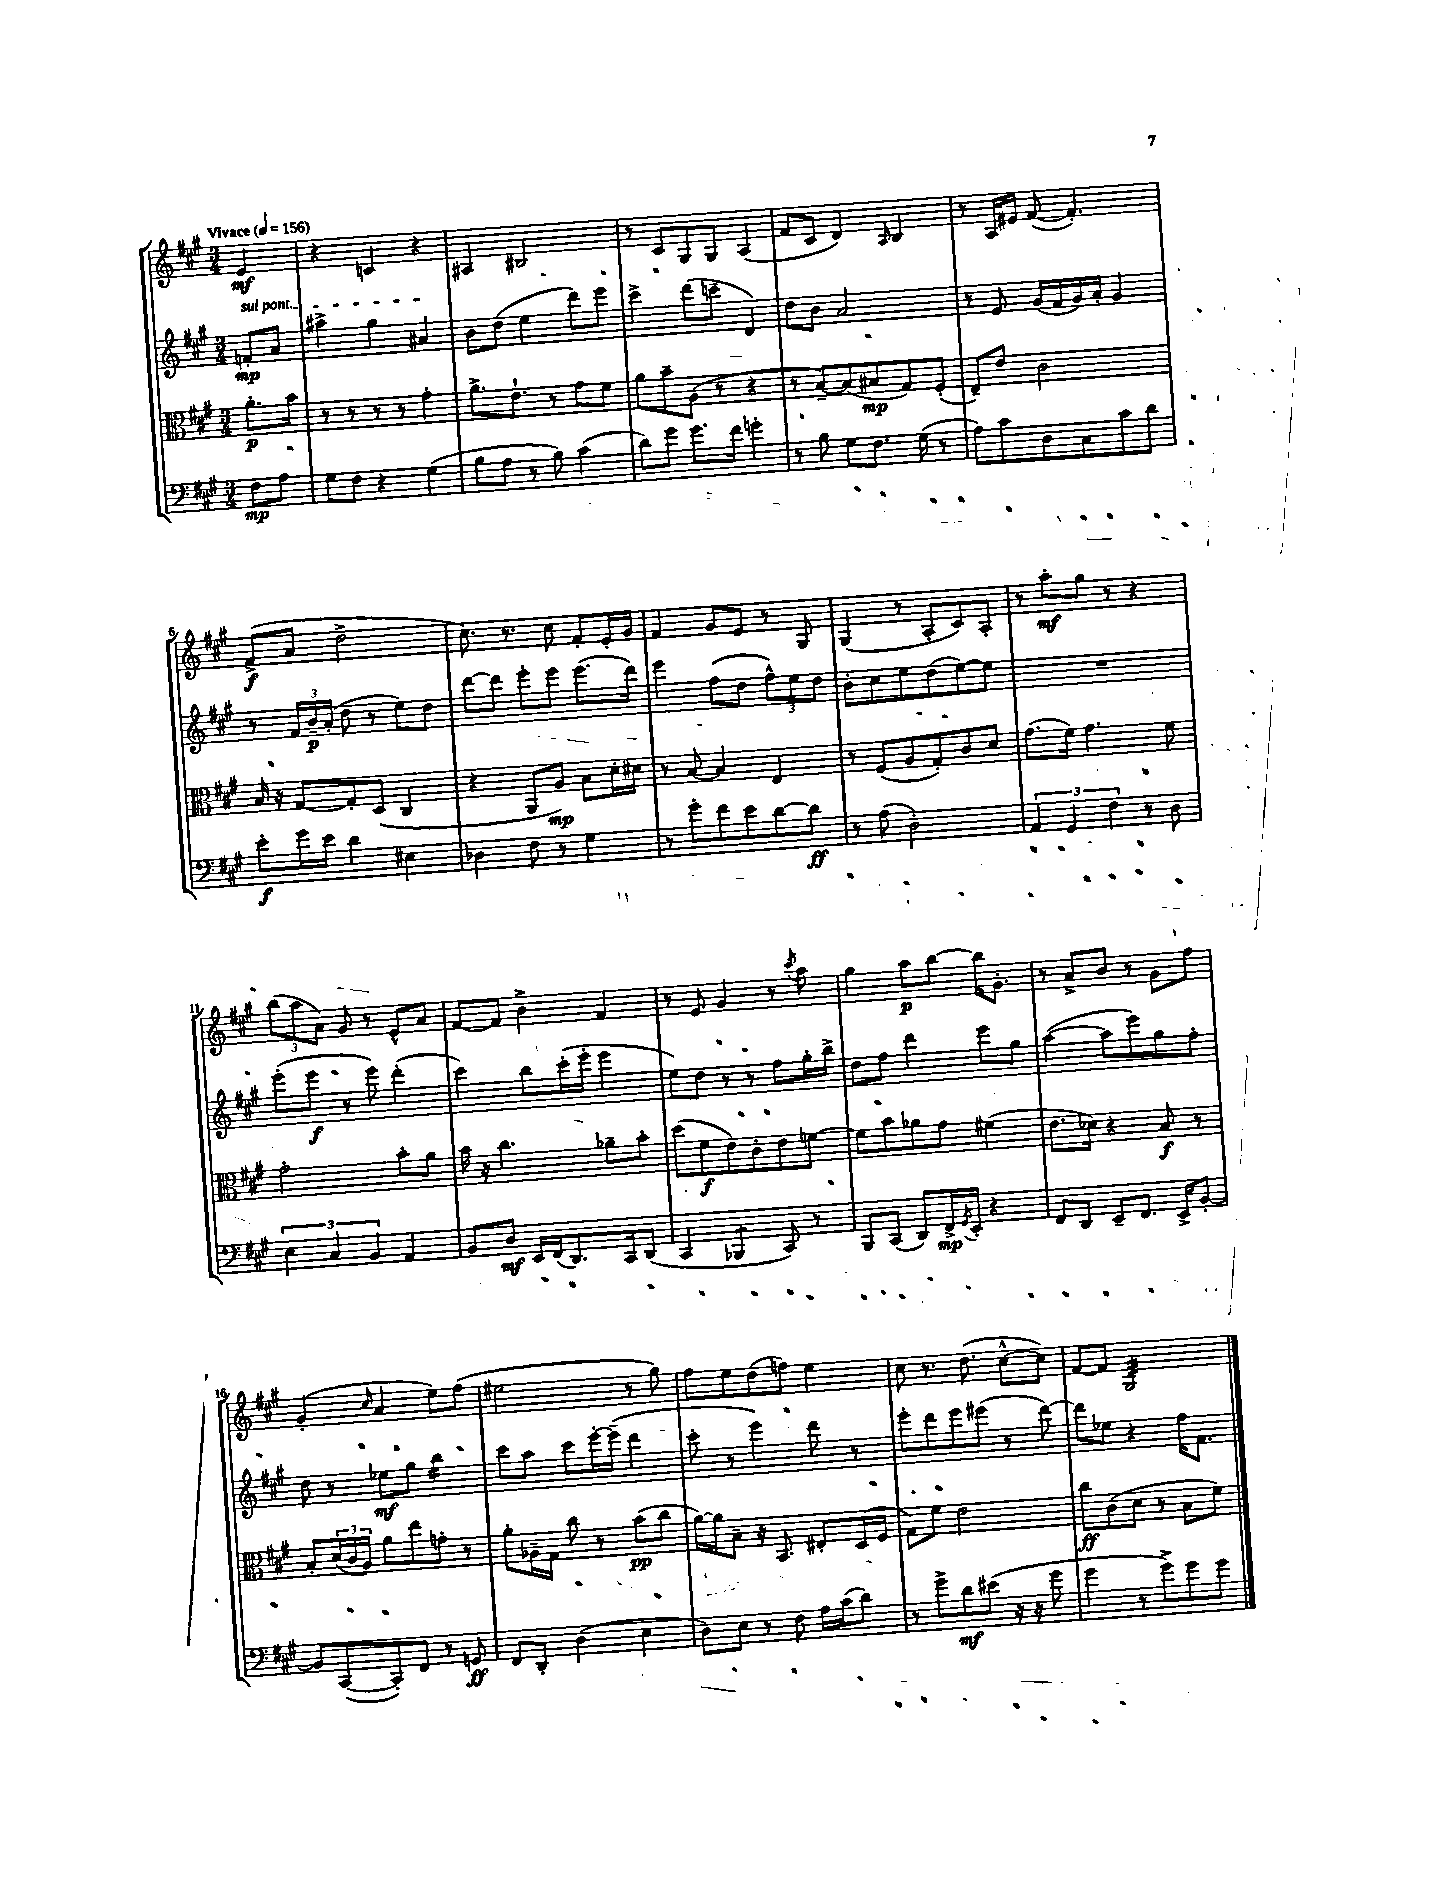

**kern	**kern	**kern	**kern
*staff4	*staff3	*staff2	*staff1
*clefF4	*clefC3	*clefG2	*clefG2
*k[f#c#g#]	*k[f#c#g#]	*k[f#c#g#]	*k[f#c#g#]
*M3/4	*M3/4	*M3/4	*M3/4
*MM156	*MM156	*MM156	*MM156
8F#	8.a'	8f'	4e
8A	.	8a	.
.	16b	.	.
=	=	=	=
8G#	8r	4aa#^	4r
8F#	8r	.	.
4r	8r	4gg#	4c
.	8r	.	.
(4G#	4g#'	4a#	4r
=	=	=	=
8B	8.a^	8b	4A#
8A	.	(8dd	.
.	8.e`	.	.
8r	.	4ee	2B#
8B)	8r	.	.
(4c#	8g#	8ddd)	.
.	8f#	8eee	.
=	=	=	=
8d)	8a	4ccc#^	8r
8g#	8b~	.	8c#
8.g#	(8A	(8ddd	8G#
.	8r	8ccc~	8G#
16f#	.	.	.
4g'	4r	4d)	(4A
=	=	=	=
8r	8r	8dd	8f#
8B	[8B~)	8b	8c#
8G#	(8B]	2a	4d)
8.F#	8B#	.	.
.	.	.	16qqA
.	8G#)	.	4B
(16G#	.	.	.
8r	(8F#'	.	.
=	=	=	=
8A)	8E~)	8r	8r
8c#	8e	8e	16A
.	.	.	16e#
8D	2c#	(16g#	([8f#
.	.	16f#	.
8C#	.	16g#)	4.f#'])
.	.	16a'	.
8c#	.	4g#	.
8d	.	.	.
=	=	=	=
8e'	16B	8r	(8f#^
.	16r	.	.
16g#	[8G#	24f#	8a
.	.	24b~	.
16e	.	.	.
.	.	(24a'	.
4d	8G#']	8dd	2dd^
.	(8D	8r	.
4E#	4C#	8ee)	.
.	.	8dd	.
=	=	=	=
4D-	4r	[8ddd	8.cc#)
.	.	8ddd]	.
.	.	.	8.r
8F#	8AA	8eee'	.
8r	8A)	8eee	8cc#
4G#	8B	(8.eee	8f#'
.	16d'	.	16e'
.	16d#	16ddd)	16g#
=	=	=	=
8r	8r	4eee	4f#
8g#'	[8B	.	.
8f#	4B]	(8ff#	8g#
8e	.	8dd	8e
[8d	4E	12ff#^^)	8r
.	.	12ee	.
8d]	.	.	8G#
.	.	12dd	.
=	=	=	=
8r	8r	8b'	(4G#
(8A	(8F#	8cc#	.
2D')	8A	8ee	8r
.	8G#')	(8dd	8A'
.	8c#	[8ee)	8c#)
.	8d	8ee]	8A'
=	=	=	=
6AA	(8.g#	2.r	8r
.	.	.	8aa'
6GG#	.	.	.
.	16f#)	.	.
.	4.g#	.	8gg#
6F#	.	.	.
.	.	.	8r
8r	.	.	4r
8D	8f#	.	.
=	=	=	=
6E	2g#'	(8eee'	(12bb
.	.	.	12aa
.	.	8eee	.
6C#	.	.	12a)
.	.	8r	8g#
6BB	.	.	.
.	.	8eee)	8r
4AA	8b'	(4ddd'	8e^^
.	8a	.	8a
=	=	=	=
8BB	16b	4ccc#)	[8f#
.	16r	.	.
8D	4.cc#	.	8f#]
16EE	.	8bb	4b^
(16FF#	.	.	.
8.DD)	.	(16ccc#'	.
.	.	16eee'	.
.	8a-~	4eee	4f#
16CC#	.	.	.
(8DD	8b'	.	.
=	=	=	=
4CC#	(8dd	8ee)	8r
.	8f#	8dd	8e
4BBB-	8e)	8r	4g#
.	8c#'	8r	.
8CC#)	8e	8ff#	8r
.	.	.	8qccc#
8r	[8f	16gg#'	8aa
.	.	16bb^	.
=	=	=	=
8BBB	8f]	8dd	4gg#
(8CC#	8b	8ff#	.
8DD)	8a-	4ddd	8aa
16FF#^	8g#	.	[8bb
8qGG#	.	.	.
16EE'	.	.	.
4r	(4f#	8eee	16bb]
.	.	.	8.g#'
.	.	8gg#	.
=	=	=	=
8FF#	8.e	([4aa	8r
8DD	.	.	8a^
.	16d-)	.	.
8EE~	4r	8aa]	8b
8.FF#	.	8eee)	8r
.	8B	8gg#	8g#
16EE^	.	.	.
[8BB'	8r	8ff#'	8ff#
=	=	=	=
8BB]	8B'	8dd	(4g#'
([8CC#	(24d	8r	.
.	24c#	.	.
.	24A)	.	.
.	.	.	16qqcc#
8CC#'])	8a	8ee-	4a
8FF#	8ee	8gg#	.
8r	8g'	4bb	8ee)
8GG	8r	.	(8ff#
=	=	=	=
8FF#	8a'	8ccc#	2ee#
8DD'	16A-~	8aa	.
.	16G#	.	.
(4D	8cc#	8ccc#	.
.	8r	[16eee'	.
.	.	(16eee~]	.
4E	(8b	4ddd	8r
.	8cc#	.	8gg#)
=	=	=	=
8D)	[16a)	8ccc#'	8ff#
.	16a]	.	.
8E	8B~	8r	8ee
8r	16r	4eee)	(8dd
.	8.BB	.	.
8F#	.	.	8ff)
16A	8E#'	8ddd	4ee
(16c#	.	.	.
8d)	(16D	8r	.
.	16F#	.	.
=	=	=	=
8r	8G#)	8eee'	8cc#
8g#^	8f#	8ddd	8.r
8d	2e	8eee	.
.	.	.	(8.dd
(8e#	.	(8eee#	.
16r	.	8r	[8cc#^^
16r	.	.	.
8g#	.	[8ddd)	8cc#])
=	=	=	=
4g#	8cc#	8ddd]	[8f#
.	(8c#	8ee-	8f#]
8r	8d	4r	2G#
8g#^)	8r	.	.
8g#	8B	16ff#	.
.	.	8.f#	.
8g#	8f#)	.	.
==	==	==	==
*-	*-	*-	*-
